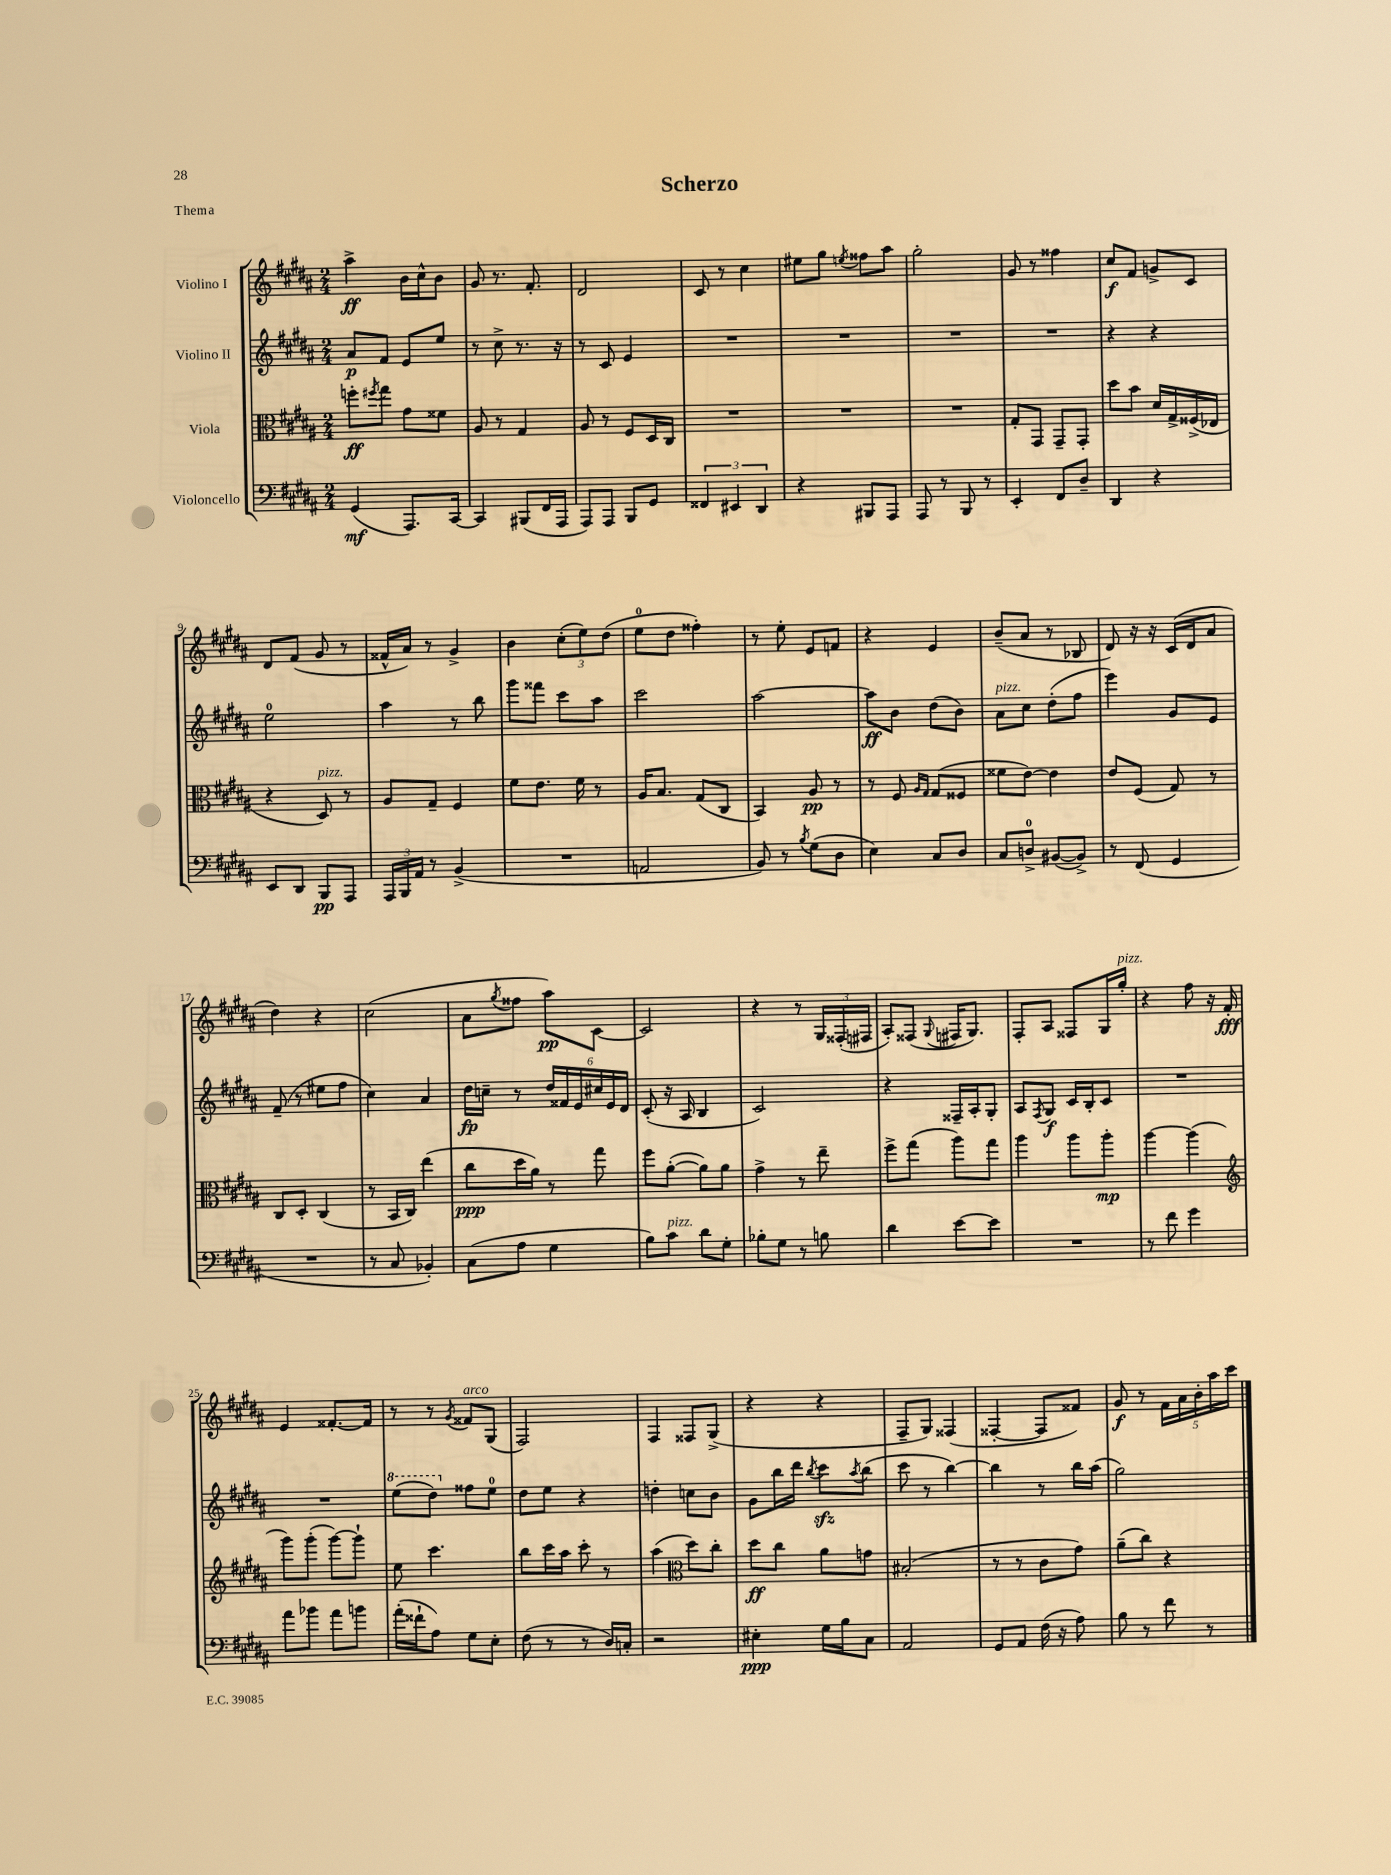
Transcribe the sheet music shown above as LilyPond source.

\header { title = "Scherzo" piece = "Thema" }
<<
\new StaffGroup <<
\new Staff = "s0" \with { instrumentName = "Violino I" } {
    \clef treble \key b \major \numericTimeSignature \time 2/4
    ais''4->\ff b'16 cis''16-^ b'8 |
    gis'8 r8. fis'8.-. |
    dis'2 |
    cis'8 r8 cis''4 |
    eis''8 gis''8 \acciaccatura { e''8 } fisis''8 ais''8 |
    gis''2-. |
    gis'8 r8 fisis''4 |
    cis''8\f fis'8 g'8-> cis'8 |
    dis'8 fis'8( gis'8 r8 |
    fisis'16-^ ais'16) r8 gis'4-> |
    b'4 \tuplet 3/2 { cis''8-.( e''8) dis''8( } |
    e''8-0 dis''8 fisis''4-.) |
    r8 e''8-. e'8 f'8 |
    r4 e'4 |
    b'8--( ais'8 r8 bes8 |
    dis'8) r16 r16 cis'16( dis'16 ais'8 |
    dis''4) r4 |
    cis''2( |
    ais'8 \acciaccatura { gis''8 } fisis''8 ais''8\pp) cis'8~ |
    cis'2 |
    r4 r8 \tuplet 3/2 { gis16 fisis16-.( fis16 } |
    ais8-.) fisis8( \appoggiatura { gis8 } fis16 gis8.) |
    fis8-. ais8 fisis8 gis16 gis''16-.^\markup { \italic "pizz." } |
    r4 fis''8 r16 fis'16-.\fff |
    e'4 fisis'8.~-. fisis'16 |
    r8 r8 \acciaccatura { gis'8 } fisis'8^\markup { \italic "arco" } gis8( |
    fis2) |
    fis4 fisis8 gis8->( |
    r4 r4 |
    fis8-- gis8) fisis4( |
    fisis4~-. fisis8 fisis'8) |
    gis'8\f r8 \tuplet 5/4 { fis'16 ais'16 b'16-. ais''16 cis'''16 } \bar "|." |
}
\new Staff = "s1" \with { instrumentName = "Violino II" } {
    \clef treble \key b \major \numericTimeSignature \time 2/4
    ais'8\p fis'8 e'8 e''8 |
    r8 cis''8-> r8. r16 |
    r8 cis'8 e'4 |
    R2 |
    R2 |
    R2 |
    R2 |
    r4 r4 |
    e''2-0 |
    ais''4 r8 b''8 |
    gis'''8 fisis'''8 cis'''8 ais''8 |
    cis'''2 |
    ais''2~ |
    ais''8\ff b'8 dis''8( b'8) |
    ais'8^\markup { \italic "pizz." } cis''8 dis''8-.( fis''8 |
    e'''4) gis'8 e'8 |
    fis'8--( r8 eis''8 fis''8 |
    cis''4) ais'4 |
    dis''16\fp c''16-- r8 \tuplet 6/4 { dis''16 fisis'16 e'16 cis''16 e'16 dis'16 } |
    cis'8-.( r16 ais16 b4 |
    cis'2) |
    r4 fisis16-- ais16-. gis8-. |
    ais8 \acciaccatura { fis8 } gis8\f cis'16 b16-. cis'8 |
    R2 |
    R2 |
    \ottava #1 e'''8( dis'''8) \ottava #0 fisis''8 e''8-0 |
    dis''8 e''8 r4 |
    d''4-. c''8 b'8 |
    gis'8 b''16 dis'''16 \acciaccatura { b''8 } cis'''8\sfz \acciaccatura { ais''8 } b''8( |
    cis'''8 r8 b''4~) |
    b''4 r8 b''16 ais''16( |
    gis''2) \bar "|." |
}
\new Staff = "s2" \with { instrumentName = "Viola" } {
    \clef alto \key b \major \numericTimeSignature \time 2/4
    f''8-.\ff \acciaccatura { fis''8 } gis''8 gis'8 fisis'8 |
    ais8 r8 gis4 |
    ais8 r8 fis8 dis16 cis16 |
    R2 |
    R2 |
    R2 |
    gis8-. gis,8 gis,8-- gis,8-. |
    dis''8 b'8 dis'16 gis16-> fisis16->( ees16 |
    r4 dis8^\markup { \italic "pizz." }) r8 |
    ais8 gis8-- fis4 |
    fis'8 e'8. fis'16 r8 |
    ais16 b8. gis8( cis8 |
    b,4) ais8\pp r8 |
    r8 fis8 \grace { ais16 gis16 } gis8( fisis8 |
    fisis'8 e'8~) e'4 |
    e'8 fis8( gis8) r8 |
    cis8 dis8-. cis4( |
    r8 b,16 cis16) e''4( |
    cis''8\ppp dis''16 ais'16) r8 gis''8 |
    fis''8 ais'8~-.( ais'8) ais'8 |
    gis'4-> r8 e''8-- |
    fis''8-> gis''8( ais''8) gis''8 |
    ais''4 ais''8 ais''8-.\mp |
    ais''4~ ais''4( |
    \clef treble gis'''8) gis'''8-.( gis'''8~) gis'''8-! |
    e''8 cis'''4. |
    b''8 cis'''16 ais''16 cis'''8-. r8 |
    ais''4( \clef alto dis''8) cis''8-. |
    dis''8\ff cis''8 ais'8 g'8 |
    bis2-.( |
    r8 r8 cis'8 gis'8) |
    ais'8--( cis''8) r4 \bar "|." |
}
\new Staff = "s3" \with { instrumentName = "Violoncello" } {
    \clef bass \key b \major \numericTimeSignature \time 2/4
    gis,4\mf( ais,,8.) cis,16~ |
    cis,4 bis,,8( fis,16 ais,,16 |
    ais,,8) ais,,8 b,,8 gis,8 |
    \tuplet 3/2 { fisis,4 eis,4 dis,4 } |
    r4 bis,,8 ais,,8 |
    ais,,8 r8 b,,8 r8 |
    e,4-. fis,8 dis8-- |
    dis,4 r4 |
    e,8 dis,8 b,,8\pp ais,,8 |
    \tuplet 3/2 { ais,,16 b,,16 ais,16 } r8 b,4->( |
    R2 |
    a,2 |
    b,8) r8 \acciaccatura { b8 } gis8( dis8 |
    e4) cis8 dis8 |
    cis8 d8-0-> bis,8~( bis,8->) |
    r8 fis,8( gis,4 |
    R2 |
    r8 cis8 bes,4-.) |
    cis8( ais8 gis4 |
    b8) cis'8^\markup { \italic "pizz." } dis'8 gis8-. |
    bes8-. gis8 r8 b8 |
    dis'4 e'8~ e'8 |
    R2 |
    r8 fis'8 gis'4 |
    ais'8 bes'8 ais'8 b'8 |
    ais'16-.( fisis'16-! ais8) gis8 e8-. |
    fis8( r8 r8 dis16) c16-. |
    r2 |
    eis4-.\ppp gis16 b16 cis8 |
    ais,2 |
    gis,8 ais,8 fis16( r16 ais8) |
    b8 r8 fis'8 r8 \bar "|." |
}
>>
>>
